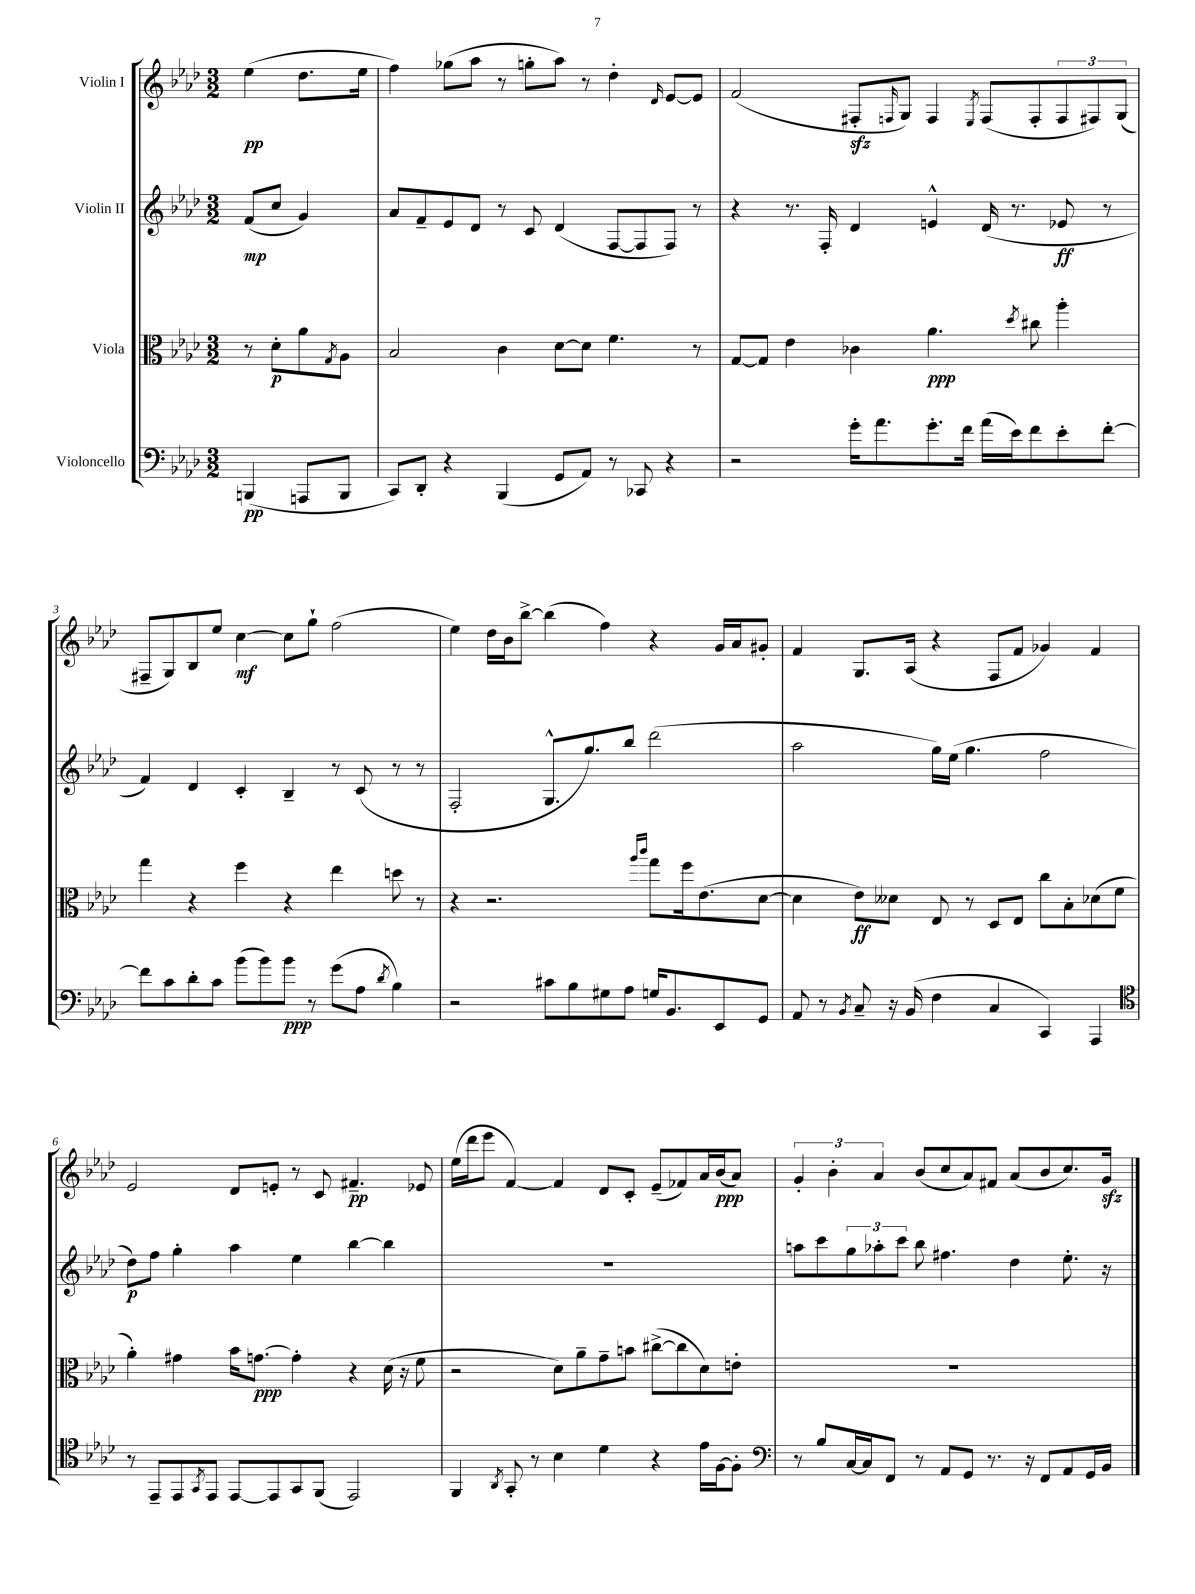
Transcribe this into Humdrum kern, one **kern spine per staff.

**kern	**kern	**kern	**kern
*staff4	*staff3	*staff2	*staff1
*clefF4	*clefC3	*clefG2	*clefG2
*k[b-e-a-d-]	*k[b-e-a-d-]	*k[b-e-a-d-]	*k[b-e-a-d-]
*M3/2	*M3/2	*M3/2	*M3/2
(4BBB	8r	(8f	(4ee-
.	8d-'	8cc	.
8AAA	8a-	4g)	8.dd-
.	8qG	.	.
8BBB	8A-	.	.
.	.	.	16ee-
=	=	=	=
8CC)	2B-	8a-	4ff)
8DD-'	.	8f~	.
4r	.	8e-	(8gg-
.	.	8d-	8aa-
(4BBB-	4c	8r	8r
.	.	8c	8gg'
8GG	[8d-	(4d-	8aa-)
8AA-)	8d-]	.	8r
8r	4.f	[8F	4dd-'
8CC-	.	8F]	.
.	.	.	16qqd-
4r	.	8F)	[8e-
.	8r	8r	8e-]
=	=	=	=
2r	[8G	4r	(2f
.	8G]	.	.
.	4e-	8.r	.
.	.	16F'	.
16g'	4c-	4d-	8F#'
8.a-	.	.	.
.	.	.	16qqF
.	.	.	8G)
8.g'	4.a-	4e^^	4F
16f	.	.	.
.	.	.	8qE-
(16a-	.	(16d-	(8F
16e-)	.	8.r	.
.	8qdd-	.	.
8f	8cc#	.	8F'
8e-'	4aa-'	8e-	12F
.	.	.	12F#)
[8f'	.	8r	.
.	.	.	(12G
=	=	=	=
8f]	4gg	4f)	8F#~
8c	.	.	8G)
8d-'	4r	4d-	8B-
8c	.	.	8ee-
(8b-	4ff	4c'	[4cc
8b-)	.	.	.
8b-	4r	4B-~	8cc]
8r	.	.	8gg`
(8g	4ee-	8r	(2ff
8A-	.	(8c	.
8qd-	.	.	.
4B-)	8dd	8r	.
.	8r	8r	.
=	=	=	=
2r	4r	2F'	4ee-)
.	2.r	.	16dd-
.	.	.	16b-
.	.	.	[8bb-^
8c#	.	8.G^^	(4bb-]
8B-	.	.	.
.	.	8.gg)	.
8G#	.	.	4ff)
8A-	.	8bb-	.
.	16qqaa-	.	.
.	16qqccc	.	.
16G	8gg	(2ddd-	4r
8.BB-	.	.	.
.	16ff	.	.
.	(8.e-	.	.
8EE-	.	.	16g
.	.	.	16a-
8GG	[8d-	.	8g#'
=	=	=	=
8AA-	4d-]	2aa-	4f
8r	.	.	.
8qBB-	.	.	.
8C~	8e-)	.	8.G
16r	8d--	.	.
(16BB-	.	.	(16A-
4F	8E-	16gg)	4r
.	.	(16ee-	.
.	8r	4.gg	.
4C	8D-	.	8F
.	8E-	.	8f
4CC)	8cc	2ff	4g-)
.	8B-'	.	.
4AAA-	(8d-	.	4f
.	8f	.	.
=	=	=	=
*clefC4	*	*	*
8r	4a-')	8dd-)	2e-
8EE-~	.	8ff	.
8EE-	4g#	4gg'	.
8qGG	.	.	.
8EE-	.	.	.
[8EE-	16b-	4aa-	8d-
.	[8.g	.	.
8EE-]	.	.	8e'
8GG	4g']	4ee-	8r
(8FF	.	.	8c
2EE-)	4r	[4bb-	4.f#~
.	(16d-	4bb-]	.
.	16r	.	.
.	8f	.	8e-
=	=	=	=
4FF	2r	1.r	(16ee-
.	.	.	16ddd-
.	.	.	8eee-
8qAA-	.	.	.
8GG'	.	.	[4f)
8r	.	.	.
4B-	8d-)	.	4f]
.	8a-~	.	.
4d-	8g~	.	8d-
.	8b	.	8c'
4r	([8cc#^	.	(8e-~
.	8cc#]	.	8f-)
16e-	8d-)	.	16a-
[16F	.	.	(16b-
8F']	8e'	.	8a-)
=	=	=	=
*clefF4	*	*	*
8r	1.r	8aa	6g'
8B-	.	8ccc	.
.	.	.	6b-'
[16C	.	12gg	.
16C]	.	.	.
.	.	12aa-'	6a-
8FF	.	.	.
.	.	12ccc	.
8r	.	8bb-	(8b-
8AA-	.	4.ff#	8cc
8GG	.	.	8a-)
8.r	.	.	8f#
.	.	4dd-	(8a-
16r	.	.	.
8FF	.	.	8b-
8AA-	.	8.ee-'	8.cc)
16GG	.	.	.
16BB-	.	16r	16g
==	==	==	==
*-	*-	*-	*-
